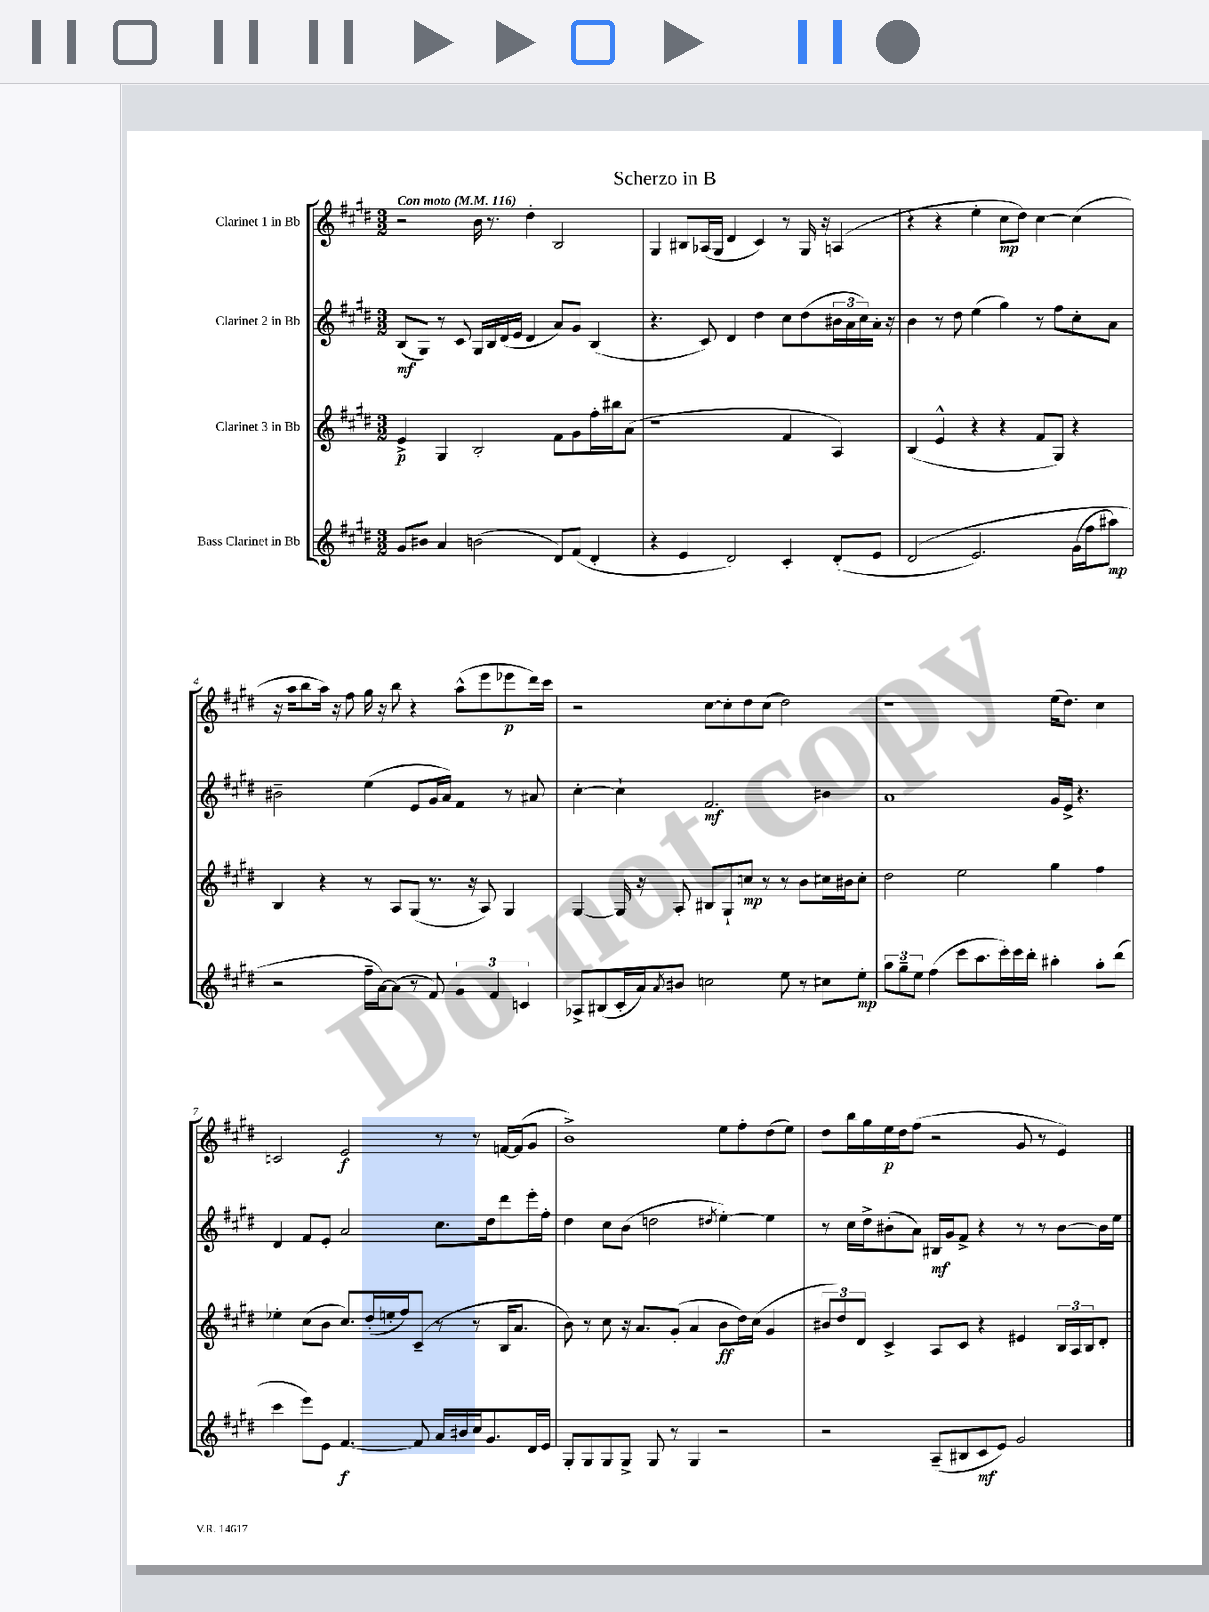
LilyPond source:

\header { title = "Scherzo in B" }
<<
\new StaffGroup <<
\new Staff = "s0" \with { instrumentName = "Clarinet 1 in Bb" } {
    \clef treble \key e \major \numericTimeSignature \time 3/2 \tempo "Con moto" 4 = 116
    r2 b'16 r8. dis''4-. b2 |
    gis4 bis8 aes16( gis16 dis'4 cis'4) r8 gis16 r16 a4( |
    r4 r4 e''4-. cis''8\mp dis''8) cis''4~ cis''4( |
    r16 a''16 b''8 a''16) r16 fis''8 gis''16 r16 b''8 r4 a''8-^( e'''8 ees'''8\p dis'''16) cis'''16 |
    r2 cis''8~ cis''8-. dis''8 cis''8( dis''2) |
    r1 e''16( dis''8.) cis''4 |
    c'2 e'2\f r8 r8 f'16~ f'16( gis'8 |
    b'1->) e''8 fis''8-. dis''8( e''8) |
    dis''8 b''16 gis''16 e''16\p dis''16 fis''8( r2 gis'8 r8 e'4) \bar "|." |
}
\new Staff = "s1" \with { instrumentName = "Clarinet 2 in Bb" } {
    \clef treble \key e \major \numericTimeSignature \time 3/2
    b8\mf( gis8) r8 cis'8 gis16 b16 dis'16( e'16 dis'4 a'8) gis'8 b4( |
    r4. cis'8) dis'4 dis''4 cis''8 dis''8( \tuplet 3/2 { bis'16 a'16 cis''16) } a'16-. r16 |
    b'4 r8 dis''8 e''4( gis''4) r8 fis''8 cis''8-. a'8 |
    bis'2-- e''4( e'8 gis'16 a'16) fis'4 r8 ais'8 |
    cis''4~-. cis''4-! fis'2.\mf bis'4 |
    a'1 gis'16 e'16-> r4. |
    dis'4 fis'8 e'8-. a'2 cis''8. dis''16 dis'''8 e'''16-. fis''16-. |
    dis''4 cis''8 b'8( d''2 \acciaccatura { dis''8 } e''4~-.) e''4 |
    r8 cis''16 dis''16-> bis'8-.( a'8) bis16\mf gis'16 fis'8-> r4 r8 r8 bis'8~ bis'16 e''16 \bar "|." |
}
\new Staff = "s2" \with { instrumentName = "Clarinet 3 in Bb" } {
    \clef treble \key e \major \numericTimeSignature \time 3/2
    e'4->\p gis4 b2-. fis'8 gis'8 fis''16-. bis''16 a'8( |
    r1 fis'4 a4) |
    b4( e'4-^ r4 r4 fis'8 gis8) r4 |
    b4 r4 r8 a8 gis8( r8. r16 a8) gis4 |
    gis4~ gis16 r16 a8-. bis8 gis8-! c''8\mp r8 r8 b'8 cis''16 bis'16 cis''8-. |
    dis''2 e''2 gis''4 fis''4 |
    ees''4-. cis''8( b'8 cis''8.) dis''16-.( e''16-. fis''16) cis'8--( r8 r8 b16 a'8. |
    b'8) r8 cis''8 r16 a'8. gis'8-.( a'4 b'8\ff dis''16) cis''16( gis'4 |
    \tuplet 3/2 { bis'8 dis''8) dis'8 } cis'4-> a8 cis'8 r4 eis'4 \tuplet 3/2 { b16 a16 b16 } dis'8-. \bar "|." |
}
\new Staff = "s3" \with { instrumentName = "Bass Clarinet in Bb" } {
    \clef treble \key e \major \numericTimeSignature \time 3/2
    gis'8 bis'8 a'4 b'2( dis'8) fis'8( dis'4-. |
    r4 e'4 dis'2) cis'4-. dis'8-.( e'8 |
    dis'2\( e'2.) gis'16( fis''16 ais''8\mp) |
    r2 fis''16-- a'16~\) a'8( r8 fis'8) \tuplet 3/2 { gis'4 fis'4 c'4 } |
    aes8-> bis8( cis'16-. a'16) \acciaccatura { a'8 } bis'8 c''2 e''8 r8 cis''8 e''8-.\mp |
    \tuplet 3/2 { a''8 gis''8-- e''8 } fis''4( e'''8 cis'''8. e'''16-.) e'''16 dis'''16-. bis''4-. a''8-. dis'''8( |
    cis'''4 e'''8) e'8 fis'4.~\f fis'8 a'16 bis'16 cis''16 gis'8. dis'16 e'16 |
    gis8-. gis8 gis8 gis8-> gis8 r8 gis4 r2 |
    r2 a8--( bis8 cis'8\mf e'8) gis'2 \bar "|." |
}
>>
>>
